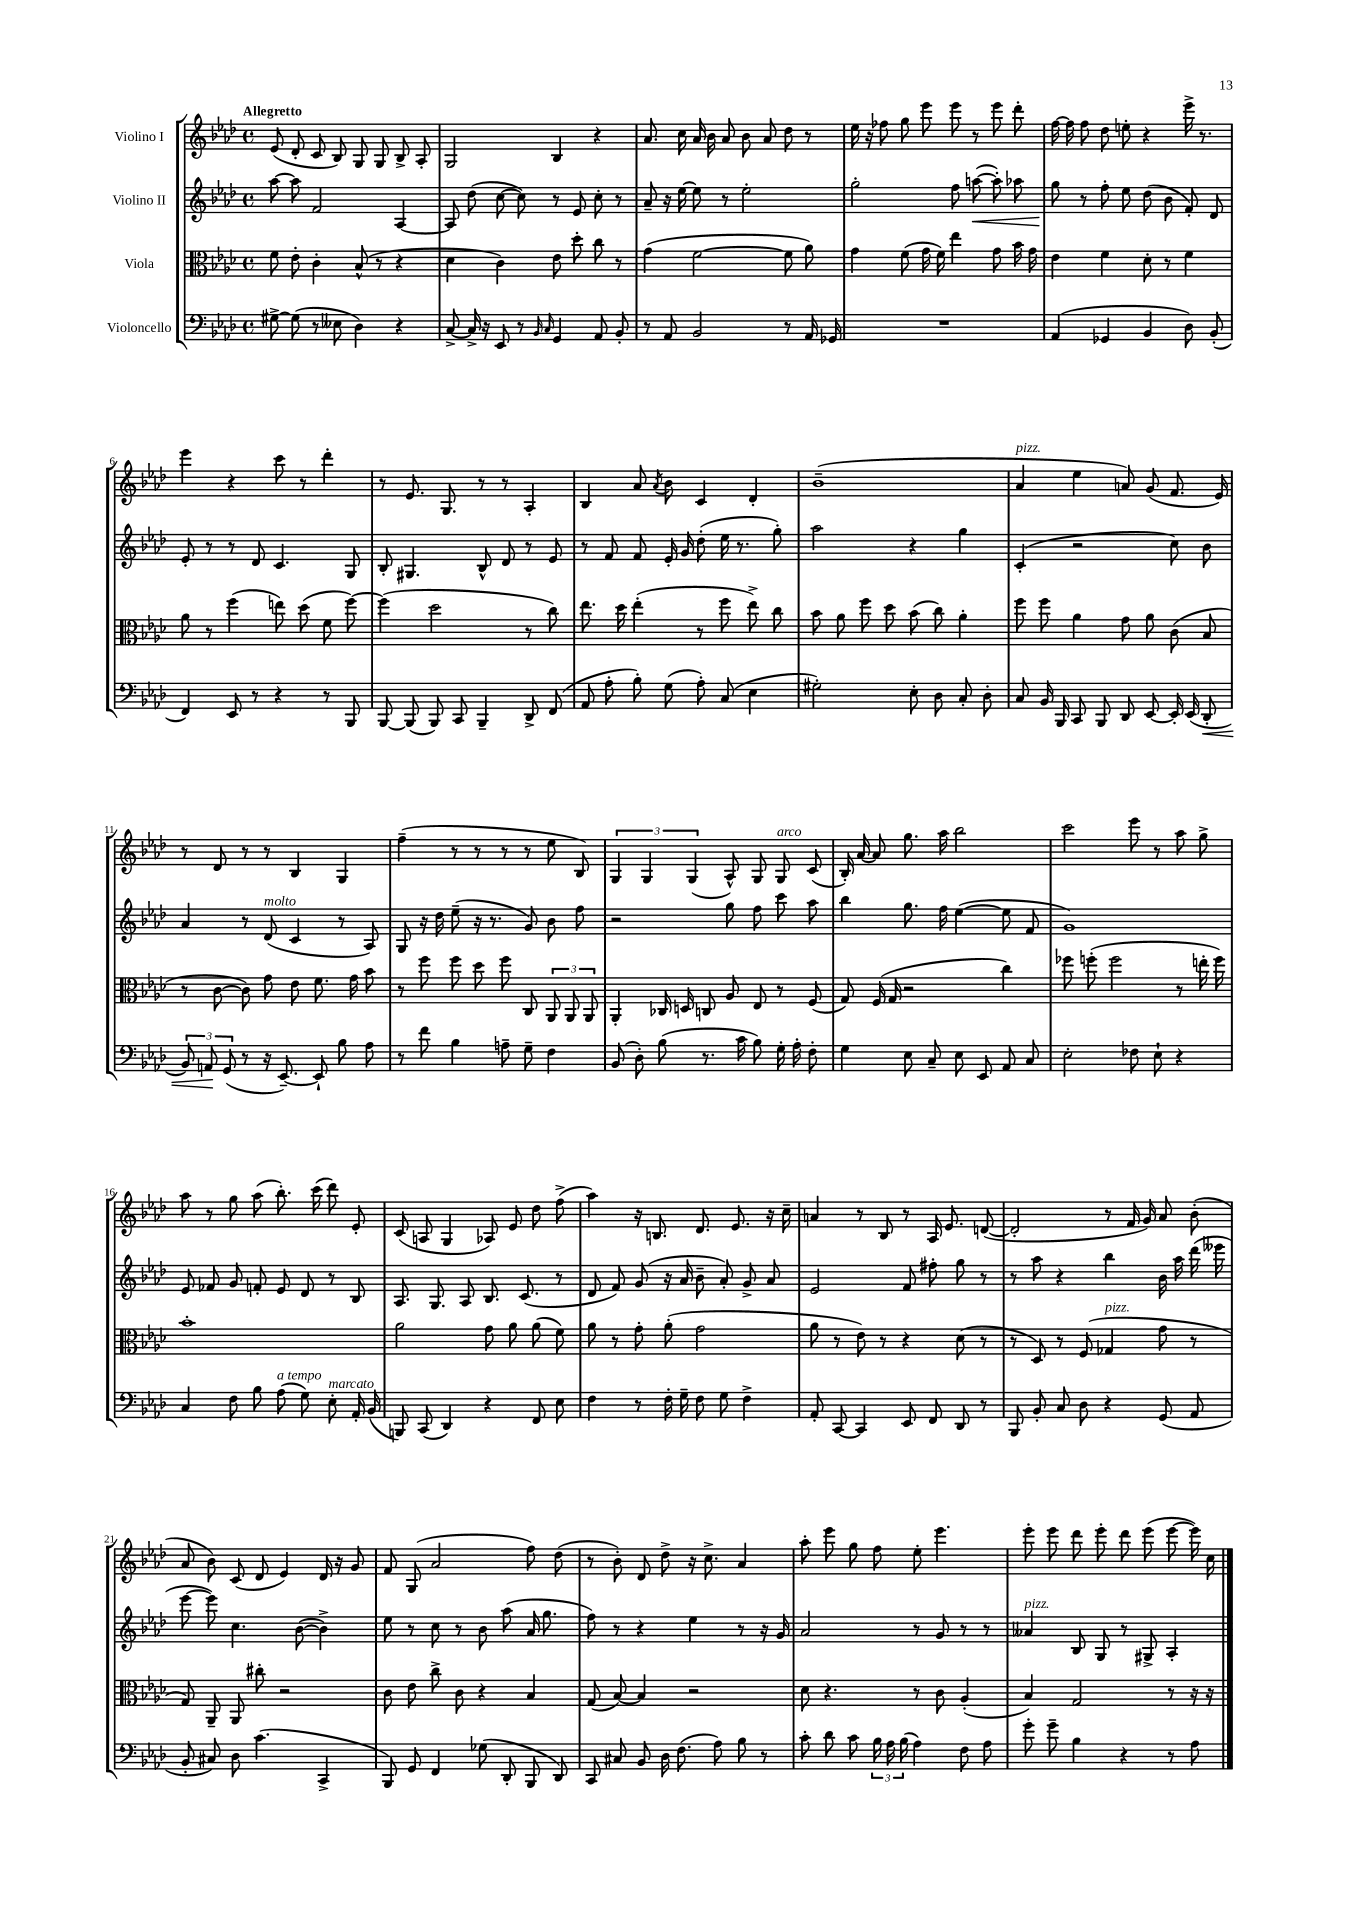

**kern	**dynam	**kern	**kern	**dynam	**kern
*part4	*part4	*part3	*part2	*part2	*part1
*staff4	*staff4	*staff3	*staff2	*staff2	*staff1
*I"Violoncello	*	*I"Viola	*I"Violino II	*	*I"Violino I
*clefF4	*	*clefC3	*clefG2	*	*clefG2
*k[b-e-a-d-]	*	*k[b-e-a-d-]	*k[b-e-a-d-]	*	*k[b-e-a-d-]
*M4/4	*	*M4/4	*M4/4	*	*M4/4
*met(c)	*	*met(c)	*met(c)	*	*met(c)
=1	=1	=1	=1	=1	=1
!	!	!	!	!	!LO:TX:a:B:t=Allegretto
[8G#X^\	.	8f\	[8aa-\	.	(8e-/
(8G#\]	.	8e-'\	8aa-\]	.	8d-'/
8r	.	4c'\	2f/	.	8c/
8E--X\	.	.	.	.	8B-/)
4D-\)	.	(8B-^^/	.	.	8G/
.	.	8r	.	.	8G/
4r	.	4r	[4A-/	.	8B-^/
.	.	.	.	.	8A-'/
=2	=2	=2	=2	=2	=2
[8C^/	.	4d-\	8A-/]	.	2G/
16C^/]	.	.	(8dd-\	.	.
16r	.	.	.	.	.
8EE-/	.	4c\)	[8cc\	.	.
8r	.	.	8cc\])	.	.
16qqBB-/	.	.	.	.	.
16qqC/	.	.	.	.	.
4GG/	.	8e-\	8r	.	4B-/
.	.	8dd-'\	8e-/	.	.
8AA-/	.	8cc\	8cc'\	.	4r
8BB-'/	.	8r	8r	.	.
=3	=3	=3	=3	=3	=3
8r	.	(4g\	8a-~/	.	8.a-/
8AA-/	.	.	16r	.	.
.	.	.	[16ee-\	.	16cc\
2BB-/	.	[2f\	8ee-\]	.	16a-/
.	.	.	.	.	16b-\
.	.	.	8r	.	8a-/
.	.	.	2ee-'\	.	8b-\
.	.	.	.	.	8a-/
8r	.	8f\]	.	.	8dd-\
16AA-/	.	8a-\)	.	.	8r
16GG-X/	.	.	.	.	.
=4	=4	=4	=4	=4	=4
1r	.	4g\	2gg'\	.	16ee-\
.	.	.	.	.	16r
.	.	.	.	.	8ff-X\
.	.	(8f\	.	.	8gg\
.	.	16g\	.	.	8eee-\
.	.	16f\)	.	.	.
.	.	4ee-\	8ff\	.	8eee-\
!	!	!	!	!LO:HP:b	!
.	.	.	([8aan\	<	8r
.	.	8g\	8aa'\])	.	8eee-\
.	.	16b-\	8aa-X\	.	8ddd-'\
.	.	16g\	.	.	.
=5	=5	=5	=5	=5	=5
(4AA-/	.	4e-\	8gg\	.	[16ff\
.	.	.	.	.	16ff\]
.	.	.	8r	[	8ff\
4GG-X/	.	4f\	8ff'\	.	8dd-\
.	.	.	8ee-\	.	8een'\
4BB-/	.	8d-'\	(8dd-\	.	4r
.	.	8r	8b-\	.	.
8D-\)	.	4f\	8f'/)	.	16eee-^\
.	.	.	.	.	8.r
(8BB-'/	.	.	8d-/	.	.
!!LO:LB:g=z
=6	=6	=6	=6	=6	=6
4FF/)	.	8a-\	8e-'/	.	4eee-\
.	.	8r	8r	.	.
8EE-/	.	(4ff\	8r	.	4r
8r	.	.	8d-/	.	.
4r	.	8een\)	4.c/	.	8ccc\
.	.	(8dd-\	.	.	8r
8r	.	8f\	.	.	4ddd-'\
8BBB-/	.	[8ff\)	8G/	.	.
=7	=7	=7	=7	=7	=7
[8BBB-/	.	(4ff\]	8B-'/	.	8r
(8BBB-/]	.	.	4.G#X/	.	8.e-/
8BBB-/)	.	2dd-\	.	.	.
.	.	.	.	.	8.G/
8CC/	.	.	.	.	.
4BBB-~/	.	.	8B-^^/	.	8r
.	.	.	8d-/	.	8r
8DD-^/	.	8r	8r	.	4A-'/
(8FF/	.	8cc\)	8e-/	.	.
=8	=8	=8	=8	=8	=8
8AA-/	.	8.ee-\	8r	.	4B-/
8A-'\	.	.	8f/	.	.
.	.	16dd-\	.	.	.
8B-'\)	.	(4ee-'\	8f/	.	8a-/
.	.	.	.	.	8qa-/
(8G\	.	.	16e-'/	.	8b-\
.	.	.	16g/	.	.
8A-'\)	.	8r	(8dd-'\	.	4c/
(8C/	.	8ff\	16ee-\	.	.
.	.	.	8.r	.	.
4E-\	.	8ee-^\)	.	.	4d-'/
.	.	8cc\	8gg'\)	.	.
=9	=9	=9	=9	=9	=9
2G#X'\)	.	8b-\	2aa-\	.	(1b-~
.	.	8a-\	.	.	.
.	.	8ff\	.	.	.
.	.	8dd-\	.	.	.
8E-'\	.	(8b-\	4r	.	.
8D-\	.	8cc\)	.	.	.
8C'/	.	4a-'\	4gg\	.	.
8D-'\	.	.	.	.	.
=10	=10	=10	=10	=10	=10
!	!	!	!	!	!LO:TX:a:i:t=pizz.
8C/	.	8ff\	(4c'/	.	4a-/
16BB-/	.	8ff\	.	.	.
16BBB-/	.	.	.	.	.
8CC/	.	4a-\	2r	.	4ee-\
8BBB-/	.	.	.	.	.
8DD-/	.	8g\	.	.	8an/)
[8EE-/	.	8a-\	.	.	(8g/
16EE-'/]	.	(8c\	8cc\)	.	8.f/
(16EE-/	.	.	.	.	.
!	!LO:HP:b	!	!	!	!
8DD-'/	<	8B-/	8b-\	.	.
.	.	.	.	.	16e-/)
!!LO:LB:g=z
=11	=11	=11	=11	=11	=11
12BB-/)	.	8r	4a-/	.	8r
12AAn/	.	.	.	.	.
.	.	[8c\	.	.	8d-/
(12GG/	[	.	.	.	.
8r	.	8c\])	8r	.	8r
!	!	!	!LO:TX:a:i:t=molto	!	!
16r	.	8g\	(8d-/	.	8r
[8.EE-~/)	.	.	.	.	.
.	.	8e-\	4c/	.	4B-/
8EE-`/]	.	8.f\	.	.	.
8B-\	.	.	8r	.	4G/
.	.	16g\	.	.	.
8A-\	.	8b-\	8A-/)	.	.
=12	=12	=12	=12	=12	=12
8r	.	8r	8G/	.	(4ff~\
8f\	.	8ff\	16r	.	.
.	.	.	16dd-\	.	.
4B-\	.	8ff\	(8ee-~\	.	8r
.	.	8dd-\	16r	.	8r
.	.	.	8.r	.	.
8An~\	.	8ff\	.	.	8r
8G~\	.	8C/	8g/)	.	8r
4F\	.	12AA-/	8b-\	.	8ee-\
.	.	12AA-/	.	.	.
.	.	.	8ff\	.	8B-/)
.	.	12AA-/	.	.	.
=13	=13	=13	=13	=13	=13
(8BB-/	.	4AA-'/	2r	.	6G/
8D-'\)	.	.	.	.	.
.	.	.	.	.	6G/
(8B-\	.	16C-X/	.	.	.
.	.	16Dn/	.	.	.
.	.	.	.	.	(6G/
8.r	.	8Cn/	.	.	.
.	.	8A-/	8gg\	.	8A-^^/)
16c\	.	.	.	.	.
8B-\)	.	8E-/	8ff\	.	8G/
!	!	!	!	!	!LO:TX:a:i:t=arco
16G'\	.	8r	8ccc\	.	8G/
16A-'\	.	.	.	.	.
8F'\	.	(8F/	8aa-\	.	(8c/
=14	=14	=14	=14	=14	=14
4G\	.	8G/)	4bb-\	.	16B-'/)
.	.	.	.	.	[16a-/
.	.	(16F/	.	.	8a-/]
.	.	16G/	.	.	.
8E-\	.	2r	8.gg\	.	8.gg\
8C~/	.	.	.	.	.
.	.	.	16ff\	.	16aa-\
8E-\	.	.	([4ee-\	.	2bb-\
8EE-/	.	.	.	.	.
8AA-/	.	4cc\)	8ee-\]	.	.
8C/	.	.	8f/	.	.
=15	=15	=15	=15	=15	=15
2E-'\	.	8ff-X\	1g)	.	2ccc\
.	.	(8ffn'\	.	.	.
.	.	2ff\	.	.	.
8F-X\	.	.	.	.	8eee-\
8E-`\	.	.	.	.	8r
4r	.	8r	.	.	8aa-\
.	.	16een'\	.	.	8gg^\
.	.	16ff\)	.	.	.
!!LO:LB:g=z
=16	=16	=16	=16	=16	=16
4C/	.	1b-'	8e-/	.	8aa-\
.	.	.	8f-X/	.	8r
8F\	.	.	8g/	.	8gg\
8B-\	.	.	8fn'/	.	(8aa-\
!LO:TX:a:i:t=a tempo	!	!	!	!	!
(8A-\	.	.	8e-/	.	8.bb-'\)
8G\)	.	.	8d-/	.	.
.	.	.	.	.	(16ccc\
!LO:TX:a:i:t=marcato	!	!	!	!	!
8E-'\	.	.	8r	.	8ddd-\)
16AA-'/	.	.	8B-/	.	8e-'/
(16BB-/	.	.	.	.	.
=17	=17	=17	=17	=17	=17
8BBBn/)	.	2a-\	8.A-/	.	(8c/
(8CC/	.	.	.	.	8An/
.	.	.	8.G/	.	.
4DD-/)	.	.	.	.	4G/
.	.	.	8A-/	.	.
4r	.	8g\	8.B-/	.	8A-X/)
.	.	8a-\	.	.	8e-/
.	.	.	(8.c/	.	.
8FF/	.	(8a-\	.	.	8dd-\
8E-\	.	8f\)	8r	.	(8ff^\
=18	=18	=18	=18	=18	=18
4F\	.	8a-\	8d-/	.	4aa-\)
.	.	8r	8f/)	.	.
8r	.	8g'\	(8g/	.	16r
.	.	.	.	.	8.Bn/
16F'\	.	(8a-'\	16r	.	.
16G~\	.	.	16a-/	.	.
8F\	.	2g\	8b-~\	.	8.d-/
8G\	.	.	8a-'/)	.	.
.	.	.	.	.	8.e-/
4F^\	.	.	8g^/	.	.
.	.	.	8a-/	.	16r
.	.	.	.	.	16cc~\
=19	=19	=19	=19	=19	=19
8AA-'/	.	8a-\	2e-/	.	4an/
[8CC/	.	8r	.	.	.
4CC/]	.	8e-\)	.	.	8r
.	.	8r	.	.	8B-/
8EE-/	.	4r	8f/	.	8r
8FF/	.	.	8ff#X'\	.	16A-/
.	.	.	.	.	8.e-/
8DD-/	.	(8d-\	8gg\	.	.
8r	.	8r	8r	.	([8dn/
=20	=20	=20	=20	=20	=20
8BBB-/	.	8r	8r	.	2d'/]
8BB-'/	.	8D-/)	8aa-\	.	.
8C/	.	8r	4r	.	.
8D-\	.	(8F/	.	.	.
!	!	!LO:TX:a:i:t=pizz.	!	!	!
4r	.	4G-X/	4bb-\	.	8r
.	.	.	.	.	16f/
.	.	.	.	.	16g/)
(8GG/	.	8g\	16b-\	.	8a-/
.	.	.	16aa-\	.	.
8AA-/	.	8r	(16ddd-\	.	(8b-'\
.	.	.	16eee--X\	.	.
!!LO:LB:g=z
=21	=21	=21	=21	=21	=21
8BB-'/	.	8G/)	[8eee-\	.	8a-/
8C#X/)	.	8AA-~/	8eee-\])	.	8b-\)
8D-\	.	8AA-/	4.cc\	.	(8c/
(4.c\	.	8cc#X'\	.	.	8d-/
.	.	2r	.	.	4e-/)
.	.	.	([8b-\	.	.
4CC^/	.	.	4b-^\])	.	16d-/
.	.	.	.	.	16r
.	.	.	.	.	8g/
=22	=22	=22	=22	=22	=22
8BBB-/)	.	8c\	8ee-\	.	8f/
8GG/	.	8e-\	8r	.	(8G/
4FF/	.	8cc^\	8cc\	.	2a-/
.	.	8c\	8r	.	.
(8G-X\	.	4r	8b-\	.	.
8DD-'/	.	.	(8aa-\	.	.
8BBB-/	.	4B-/	16a-/	.	8ff\)
.	.	.	8.gg\	.	.
8DD-/)	.	.	.	.	(8dd-\
=23	=23	=23	=23	=23	=23
8CC/	.	(8G/	8ff\)	.	8r
8C#X/	.	[8B-/)	8r	.	8b-'\)
8BB-/	.	4B-/]	4r	.	8d-/
16D-\	.	.	.	.	8dd-^\
(8.F\	.	.	.	.	.
.	.	2r	4ee-\	.	16r
.	.	.	.	.	8.cc^\
8A-\)	.	.	.	.	.
8B-\	.	.	8r	.	4a-/
8r	.	.	16r	.	.
.	.	.	16g/	.	.
=24	=24	=24	=24	=24	=24
8c'\	.	8d-\	2a-/	.	8aa-'\
8d-\	.	4.r	.	.	8eee-\
8c\	.	.	.	.	8gg\
24B-\	.	.	.	.	8ff\
24A-\	.	.	.	.	.
(24B-\	.	.	.	.	.
4A-\)	.	8r	8r	.	8ee-'\
.	.	8c\	8g/	.	4.eee-\
8F\	.	(4A-'/	8r	.	.
8A-\	.	.	8r	.	.
=25	=25	=25	=25	=25	=25
!	!	!	!LO:TX:a:i:t=pizz.	!	!
8g'\	.	4B-/)	4a--X/	.	8eee-'\
8g~\	.	.	.	.	8eee-\
4B-\	.	2G/	8B-/	.	8ddd-\
.	.	.	8G/	.	8eee-'\
4r	.	.	8r	.	8ddd-\
.	.	.	8G#X^/	.	(8eee-\
8r	.	8r	4A-'/	.	[8eee-\
8A-\	.	16r	.	.	16eee-\])
.	.	16r	.	.	16cc\
==	==	==	==	==	==
*-	*-	*-	*-	*-	*-
